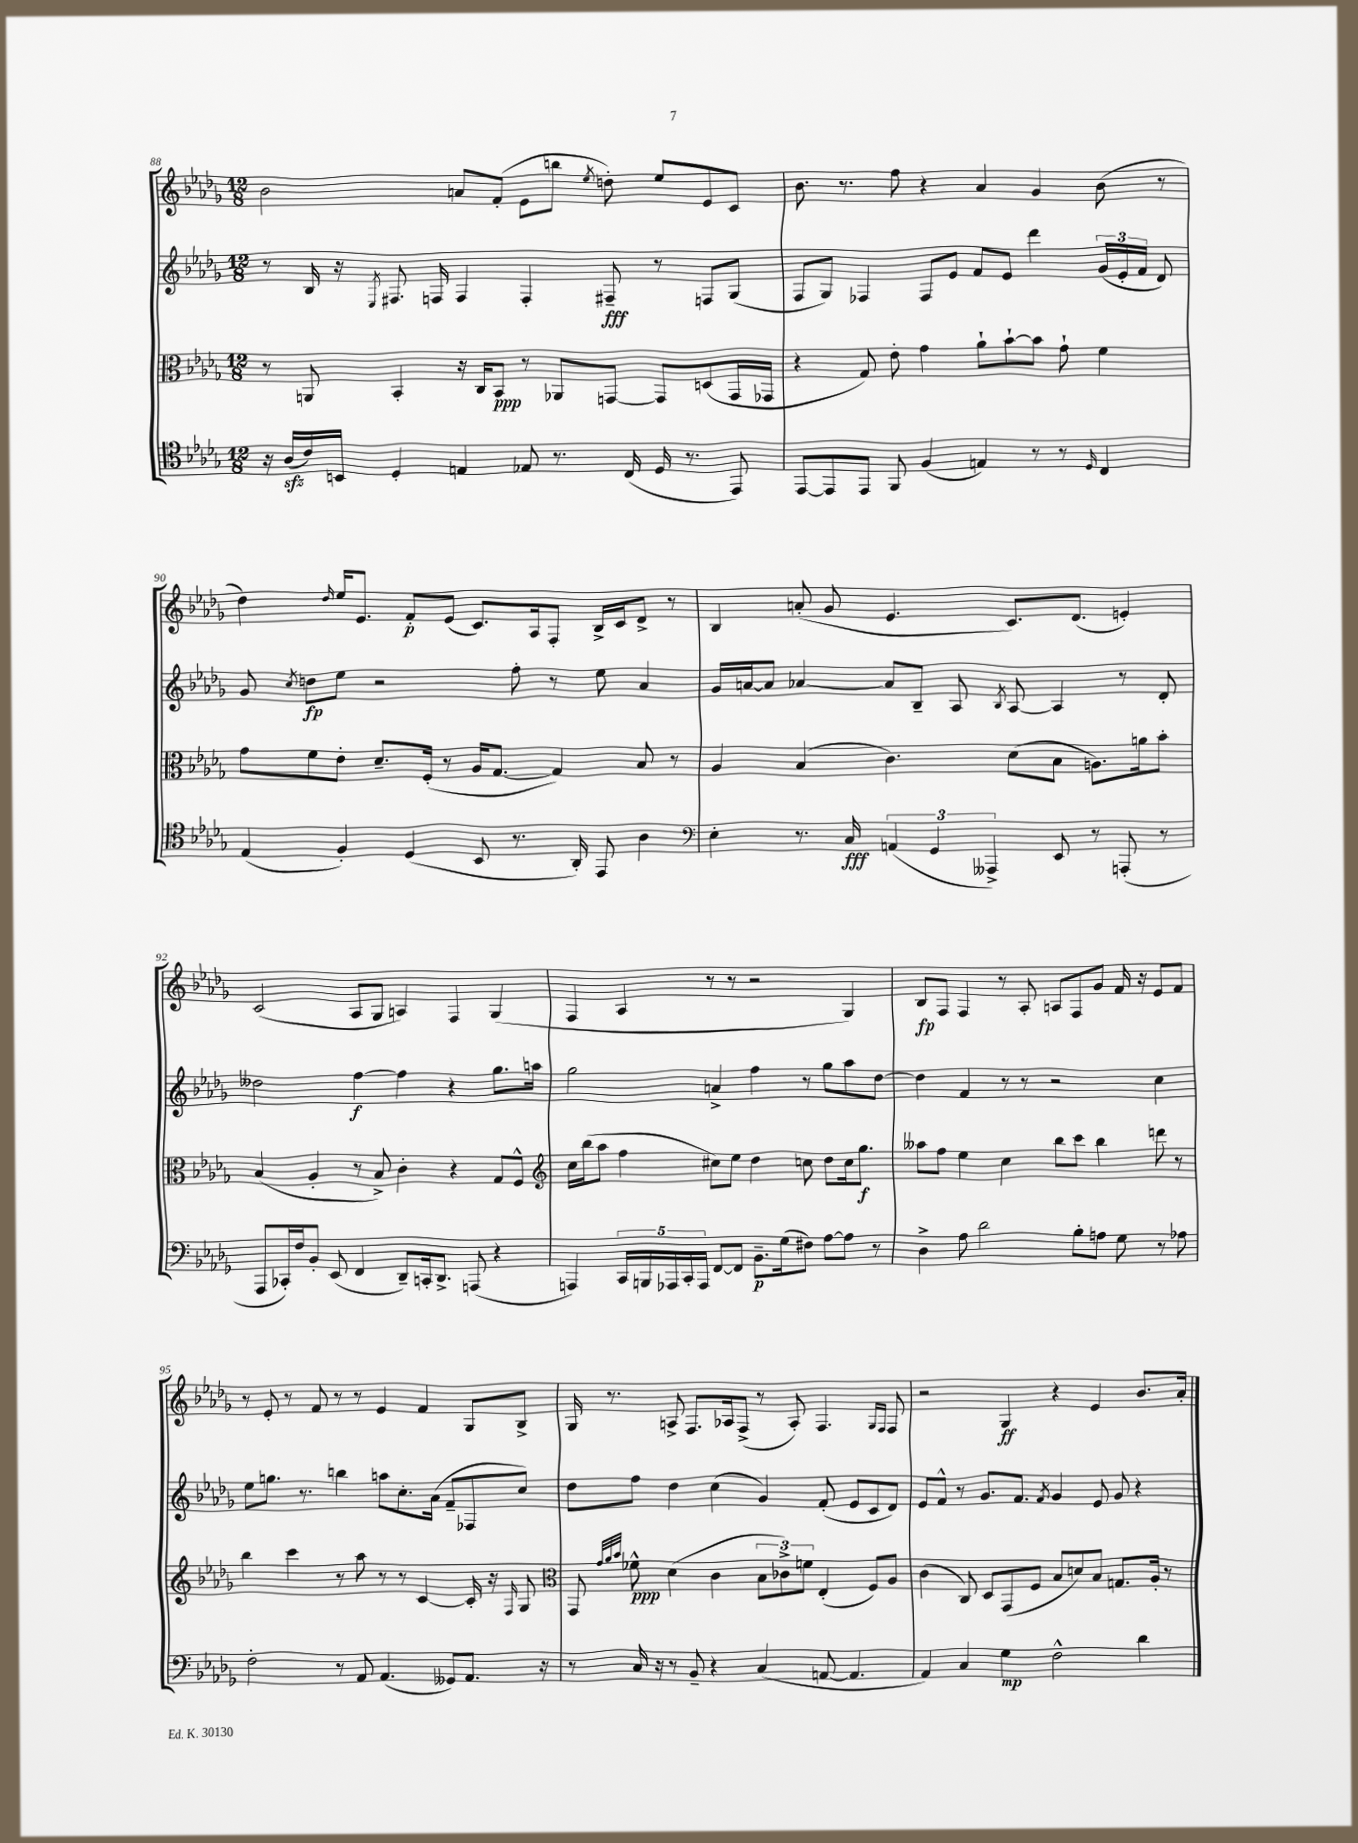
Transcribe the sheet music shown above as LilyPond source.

<<
\new StaffGroup <<
\new Staff = "s0" {
    \clef treble \key des \major \numericTimeSignature \time 12/8
    \autoBeamOff bes'2 a'8[ f'8]-.( ees'8[ b''8] \acciaccatura { ees''8 } d''8-.) ees''8[ ees'8 c'8] |
    bes'8. r8. f''8 r4 aes'4 ges'4 bes'8( r8 |
    des''4) \grace { des''16 } ees''16[ ees'8.] f'8[-.\p ees'8]( c'8.[) aes16 f8]-. bes16[-> c'16 des'8]-> r8 |
    bes4 a'8-.( ges'8 ees'4. c'8.[) des'8.]( e'4-.) |
    c'2( aes8[ ges8] a4) f4 ges4( |
    f4 aes4 r8 r8 r2 ges4) |
    bes8[\fp f8] f4 r8 aes8-. a8[ f8 ges'8] f'16 r16 ees'8[ f'8] |
    r8 ees'8-. r8 f'8 r8 r8 ees'4 f'4 ges8[ bes8]-> |
    ges16 r8. a8-> f8.[ aes16 f8]->( r8 aes8-.) f4. \grace { ges16[ f16] } f8 |
    r2 ges4\ff r4 ees'4 bes'8.[ aes'16]-. \bar "|." |
}
\new Staff = "s1" {
    \clef treble \key des \major \numericTimeSignature \time 12/8
    \autoBeamOff r8 bes16 r16 \acciaccatura { ees8 } fis8. f16 f4 f4-. fis8--\fff r8 f8[ ges8]( |
    f8[ ges8]) fes4 fes8[ ees'8] f'8[ ees'8] des'''4 \tuplet 3/2 { ges'16[( ees'16-. f'16] } des'8) |
    ges'8 \acciaccatura { c''8 } d''8[\fp ees''8] r2 f''8-. r8 ees''8 aes'4 |
    ges'16[ a'16~ a'8] aes'4~ aes'8[ bes8]-- aes8 \acciaccatura { bes8 } aes8~ aes4 r8 des'8-. |
    deses''2 f''4~\f f''4 r4 ges''8.[ a''16] |
    ges''2 a'4-> f''4 r8 ges''8[ aes''8 des''8]~ |
    des''4 f'4 r8 r8 r2 c''4 |
    ees''8[ g''8.] r8. b''4 a''8[ c''8.-. aes'16]( f'8[-- fes8 c''8]) |
    des''8[ f''8] des''4 c''4( ges'4) f'8-.( ees'8[ c'8 des'8]) |
    ees'8[ f'8]-^ r8 ges'8.[ f'8.] \acciaccatura { f'8 } ges'4 ees'8 ges'8 r4 \bar "|." |
}
\new Staff = "s2" {
    \clef alto \key des \major \numericTimeSignature \time 12/8
    \autoBeamOff r8 a,8 bes,4-. r16 c16[ bes,8]\ppp r8 aes,8[ g,8]~ g,8[ d8( g,16 ges,16] |
    r4 ges8) ees'8-. ges'4 aes'8[-! bes'8~-! bes'8] ges'8-! f'4 |
    ges'8[ f'8 ees'8]-. des'8.[-- f16]-.( r8 aes16[ ges8.]~ ges4) bes8 r8 |
    aes4 bes4( c'4.) des'8[( bes8] a8.[) a'16 bes'8]-. |
    bes4( aes4-. r8 bes8->) c'4-. r4 ges8[ f8]-^ |
    \clef treble c''16[ bes''16( aes''8] f''4 cis''8[) ees''8] des''4 c''8 des''8[ c''16 ges''8.]\f |
    aeses''8[ f''8] ees''4 c''4 bes''8[ c'''8] bes''4 d'''8 r8 |
    bes''4 c'''4 r8 aes''8 r8 r8 c'4~ c'16-. r16 \grace { f16 } ges8 |
    \clef alto ges,8 \grace { ges'32[ aes'32 bes'32] } fes'8-^\ppp des'4( c'4 \tuplet 3/2 { bes8[ ces'8->) f'8] } ees4-.( f8[) aes8] |
    c'4( c8) des8[ ges,8( f8] bes8[ d'8) bes8] g8.[ aes16]-. r8 \bar "|." |
}
\new Staff = "s3" {
    \clef tenor \key des \major \numericTimeSignature \time 12/8
    \autoBeamOff r16 aes16[\sfz( c'16) b,16] des4-. e4 ees8 r8. c16( des16 r8. ees,8) |
    ees,8[~ ees,8 ees,8] f,8 f4( e4) r8 r8 \grace { des16 } c4 |
    ees4( f4-.) des4( bes,8 r8. aes,16-.) ees,8 aes4 |
    \clef bass ees4-. r8. c16\fff \tuplet 3/2 { a,4( ges,4 aeses,,4->) } ees,8 r8 a,,8-.( r8 |
    aes,,8[ ces,16-.) f16 bes,8]-. ees,8( f,4 des,8[--) c,16-. des,8.]-> a,,8( r4 |
    a,,4) \tuplet 5/4 { c,16[ b,,16 aes,,16 c,16-. aes,,16] } f,8[~ f,8] bes,8.[--\p ges16( fis8]) aes8[~ aes8] r8 |
    des4-> aes8 des'2 bes8[-. a8] ges8 r8 aes8 |
    f2-. r8 aes,8 aes,4.( geses,8[) aes,8.] r16 |
    r8 c16 r16 r8 bes,8-- r4 c4( a,8~ a,4. |
    aes,4) c4 ges4\mp f2-^ des'4 \bar "|." |
}
>>
>>
\layout { \context { \Score currentBarNumber = #88 } }
